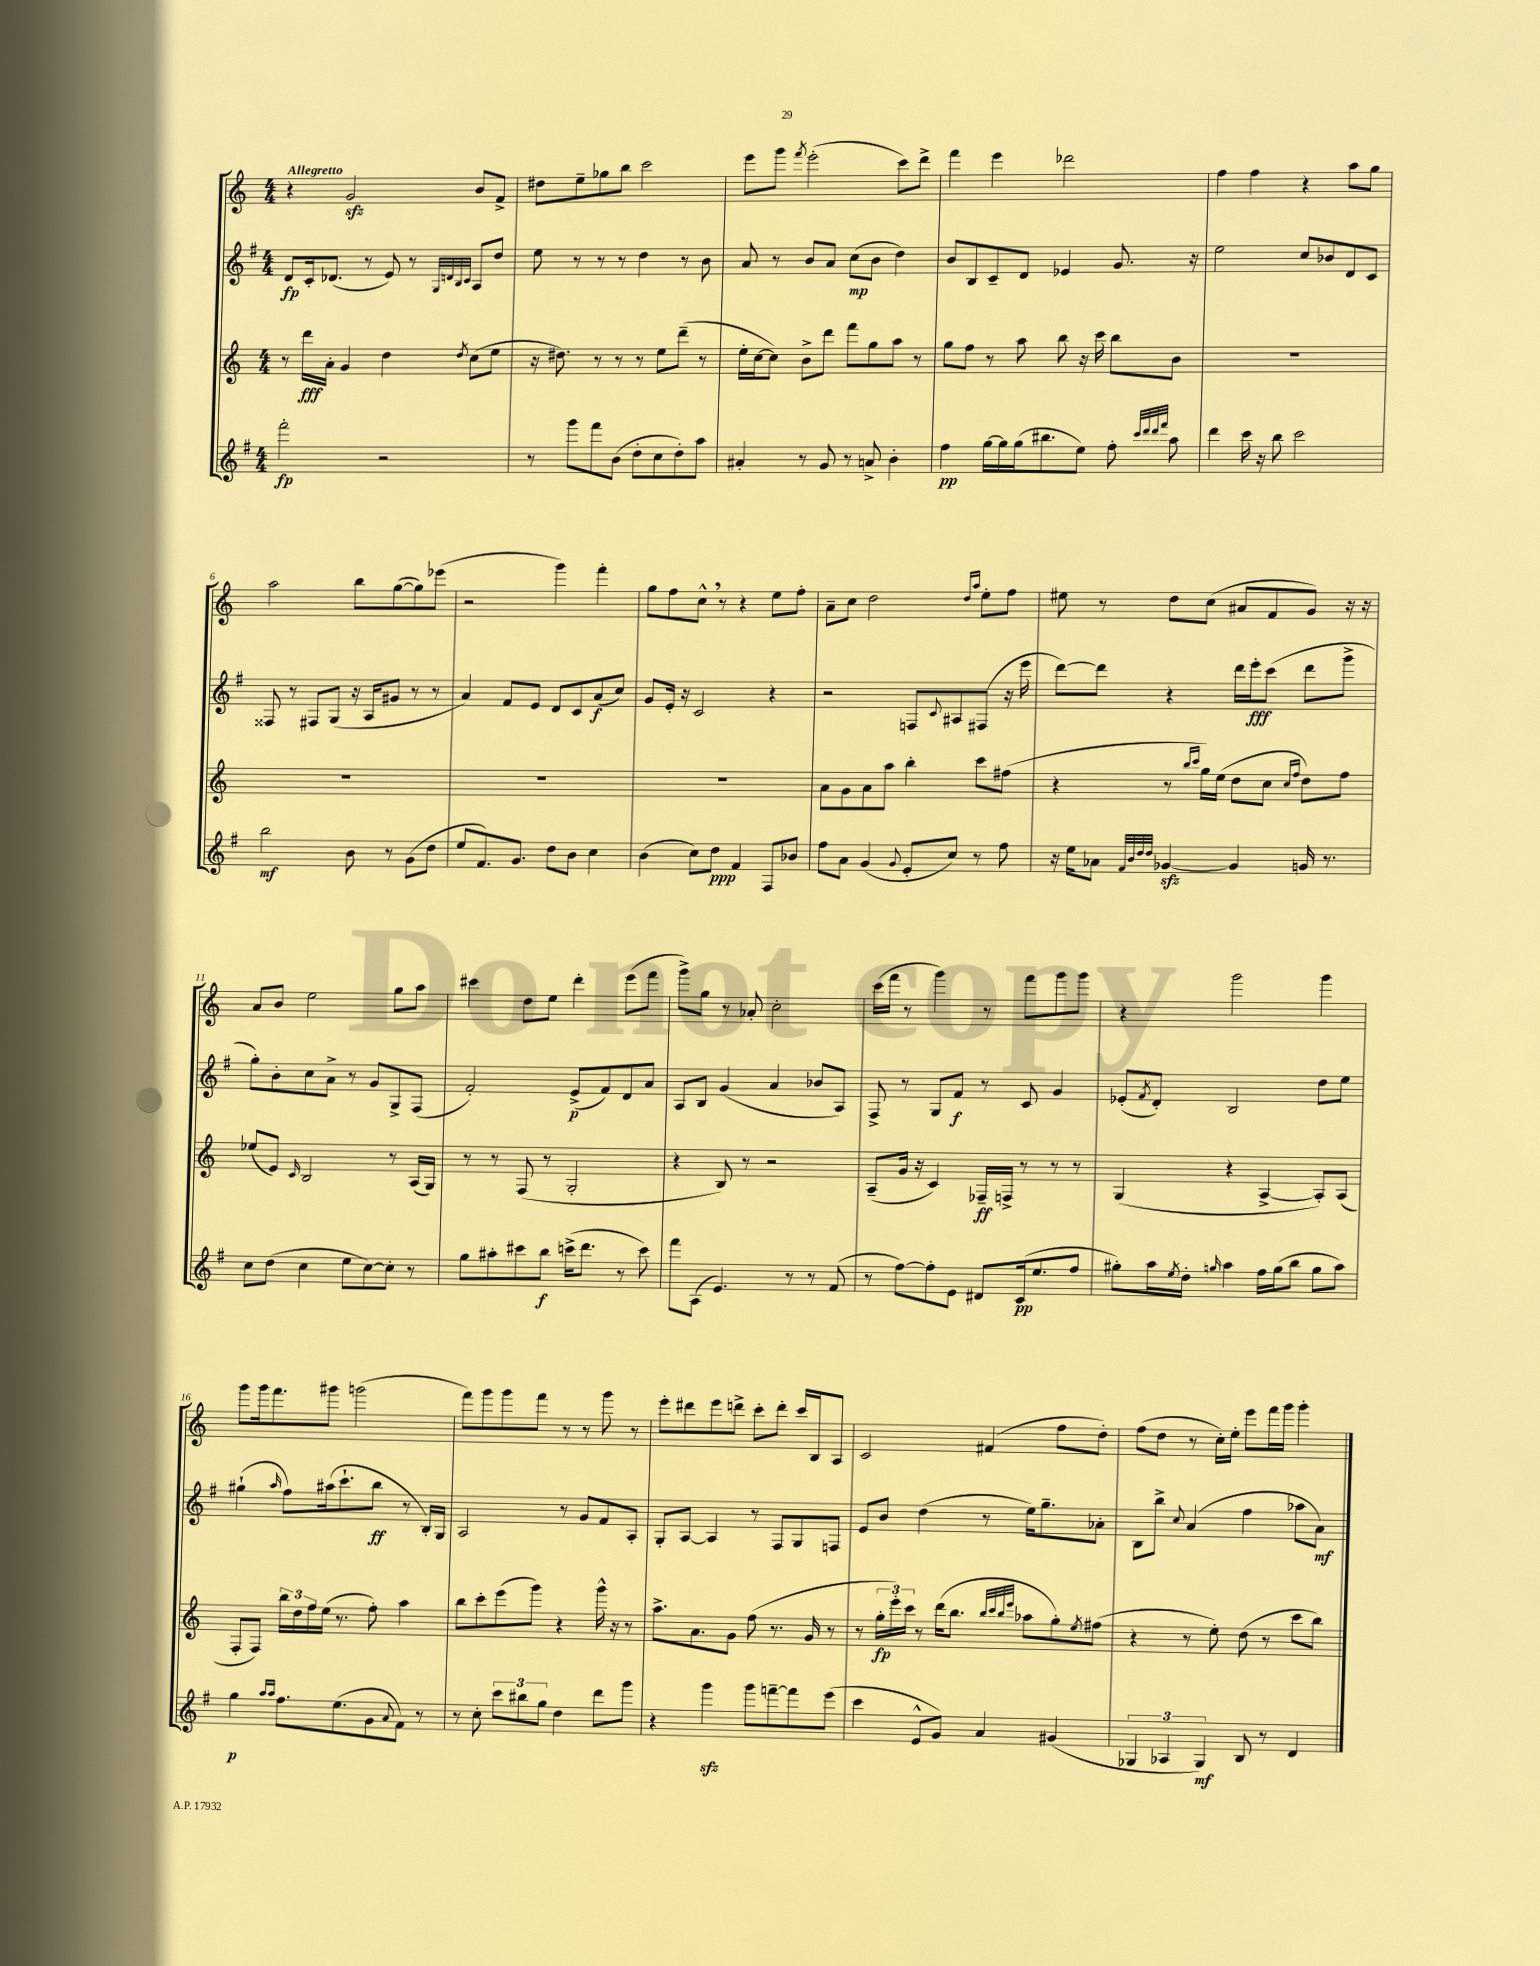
<<
\new StaffGroup <<
\new Staff = "s0" {
    \clef treble \key c \major \numericTimeSignature \time 4/4 \tempo "Allegretto"
    r4 g'2\sfz b'8 f'8-> |
    dis''8 e''8-- ges''8 b''8 c'''2 |
    e'''8 g'''8 \acciaccatura { f'''8 } e'''2-.( c'''8) d'''8-> |
    f'''4 e'''4 des'''2 |
    f''4 f''4 r4 a''8 g''8 |
    a''2 b''8 g''8~( g''8) ees'''8( |
    r2 g'''4) f'''4-. |
    g''8 f''8 c''8-^ \breathe r8 r4 e''8 f''8-. |
    a'8-- c''8 d''2 \grace { d''16 a''16 } e''8-. f''8 |
    eis''8 r8 d''8 c''8( ais'8 f'8 g'8) r16 r16 |
    a'8 b'8 e''2 g''8 a''8 |
    cis'''4 d''8 e''8 d'''4-. e'''8( f'''8 |
    g'''8->) g''8 r8 aes'8-. c''2-. |
    c'''16( f'''16 r8 g'''4) r8 f'''8 g'''8 g'''8 |
    r4 g'''2 g'''4 |
    g'''8 g'''16 f'''8. gis'''8 g'''2( |
    f'''8) g'''8 g'''8 f'''8 r8 r8 g'''8 r8 |
    e'''8-. dis'''8 e'''8 d'''8-> c'''8-. d'''8-. c'''16 b16 a8 |
    c'2 fis'4( f''8 d''8-.) |
    f''8( d''8 r8 c''16-.) e''16-. e'''8 f'''16 g'''16 g'''4-. \bar "|." |
}
\new Staff = "s1" {
    \clef treble \key g \major \numericTimeSignature \time 4/4
    d'8\fp c'16-. des'8.( r8 e'8) r8 \grace { g32 d'32 b32 c'32 } a8 d''8 |
    e''8 r8 r8 r8 d''4 r8 b'8 |
    a'8 r8 b'8 a'8 c''8\mp( b'8 d''4) |
    b'8 b8 c'8-- d'8 ees'4 g'8. r16 |
    e''2 c''8 bes'8 d'8 c'8 |
    fisis8 r8 fis8 g8( r16 a16 gis'8 r8 r8 |
    a'4) fis'8 e'8 d'8 c'8 a'8\f( c''8) |
    g'8 e'16-. r16 c'2 r4 |
    r2 f8 \appoggiatura { c'8 } ais8 fis8( r16 e'''16 |
    d'''8~) d'''8 r4 d'''16 e'''16-.\fff c'''8( d'''8 g'''8-> |
    g''8-.) b'8-. c''8 a'8-> r8 g'8 g8-> fis8( |
    fis'2-.) e'8->\p( fis'8) d'8 a'8 |
    a8 b8 g'4( a'4 bes'8 a8) |
    fis8-> r8 g8 fis'8\f r8 c'8 g'4 |
    ees'8-.( \acciaccatura { fis'8 } d'8-.) b2 d''8 e''8 |
    gis''4-!( \grace { a''16 } fis''8) ais''16( c'''8.-! b''8\ff r8 b16-.) g16 |
    a2 r8 g'8 fis'8 a8-. |
    g8-. a8~ a4 r8 fis8 g8 f8 |
    e'8 b'8 d''4( r8 e''16) g''8.-- aes'8-. |
    b8 b''8-> \appoggiatura { c''8 } a'4( fis''4 aes''8 a'8\mf) \bar "|." |
}
\new Staff = "s2" {
    \clef treble \key c \major \numericTimeSignature \time 4/4
    r8 d'''16\fff a'16-. g'4 d''4 \acciaccatura { d''8 } c''8( e''8 |
    r16 dis''8.) r8 r8 r8 e''8 d'''8--( r8 |
    e''16-. c''16~ c''8) b'8-> d'''8 f'''8 g''8 a''8 r8 |
    g''8 f''8 r8 a''8 b''8 r16 c'''16 b''8 b'8 |
    R1 |
    R1 |
    R1 |
    R1 |
    a'8 g'8 a'8 a''8 b''4-. c'''8 fis''8( |
    r4 r8 \grace { b''16 c'''16 } g''16) e''16( d''8 c''8 \grace { c''16 f''16 } d''8) f''8 |
    ees''8( e'8) \grace { c'16 } b2 r8 a16( g16) |
    r8 r8 f8( r8 g2-. |
    r4 b8) r8 r2 |
    a8--( g'16 r16 c'4) fes16--\ff f16-> r8 r8 r8 |
    g4( r4 a4~-> a8-.) a8( |
    f8-. f8) \tuplet 3/2 { b''16 d''16 f''16 } e''16( r8. f''8-.) a''4 |
    b''8 c'''8-. e'''8( g'''8) r4 g'''16-^ r16 r8 |
    a''8.-> a'8. g'8 f''8( r8. g'16 r8 |
    r8 \tuplet 3/2 { g''16-.\fp e'''16-.) c'''16 } r8 d'''16( b''8. \grace { b''32 c'''32 b''32 e'''32 } aes''8 g''8-.) \acciaccatura { e''8 } fis''8( |
    r4 r8 e''8-.) d''8( r8 c'''8 b''8) \bar "|." |
}
\new Staff = "s3" {
    \clef treble \key g \major \numericTimeSignature \time 4/4
    fis'''2-.\fp r2 |
    r8 g'''8 fis'''8 b'8( d''8-. c''8 d''8-.) a''8 |
    ais'4-. r8 g'8 r8 a'8-> b'4-. |
    fis''4\pp g''16~ g''16 g''16( bis''8. e''8) fis''8-. \grace { c'''32 d'''32 d'''32 fis'''32 } a''8 |
    d'''4 c'''16 r16 b''8 c'''2 |
    b''2\mf b'8 r8 g'8( d''8 |
    e''8 fis'8.) g'8. d''8 b'8 c''4 |
    b'4( c''8) d''8\ppp fis'4 fis8 bes'8 |
    fis''8 a'8 g'4( \appoggiatura { g'8 } e'8-. c''8) r8 fis''8 |
    r16 e''16 aes'8 \grace { fis'32 b'32 d''32 d''32 } ges'4~\sfz ges'4 g'16 r8. |
    c''8 d''8( c''4 e''8 c''8~) c''8-. r8 |
    g''8 ais''8-. cis'''8 b''8\f c'''16->( d'''8. r8 c'''8) |
    fis'''8 a8( e'4.) r8 r8 fis'8( |
    r8 fis''8~) fis''8-. e'8 dis'8 c'16\pp( e''8. fis''8 |
    gis''8-.) a''16 \acciaccatura { e''8 } d''16-. \grace { g''16 } a''4 fis''16 g''16( b''8 g''8 a''8) |
    g''4\p \grace { a''16 a''16 } fis''8. e''8.( g'8 \appoggiatura { a'8 } fis'8) r8 |
    r8 c''8-. \tuplet 3/2 { c'''8 bis''8 g''8 } d''4 d'''8 g'''8 |
    r4 g'''4\sfz g'''8 f'''8~-- f'''8 e'''8( |
    c'''4 e'8-^ g'8) a'4 gis'4( |
    \tuplet 3/2 { ges4 aes4 ges4\mf) } b8 r8 d'4 \bar "|." |
}
>>
>>
